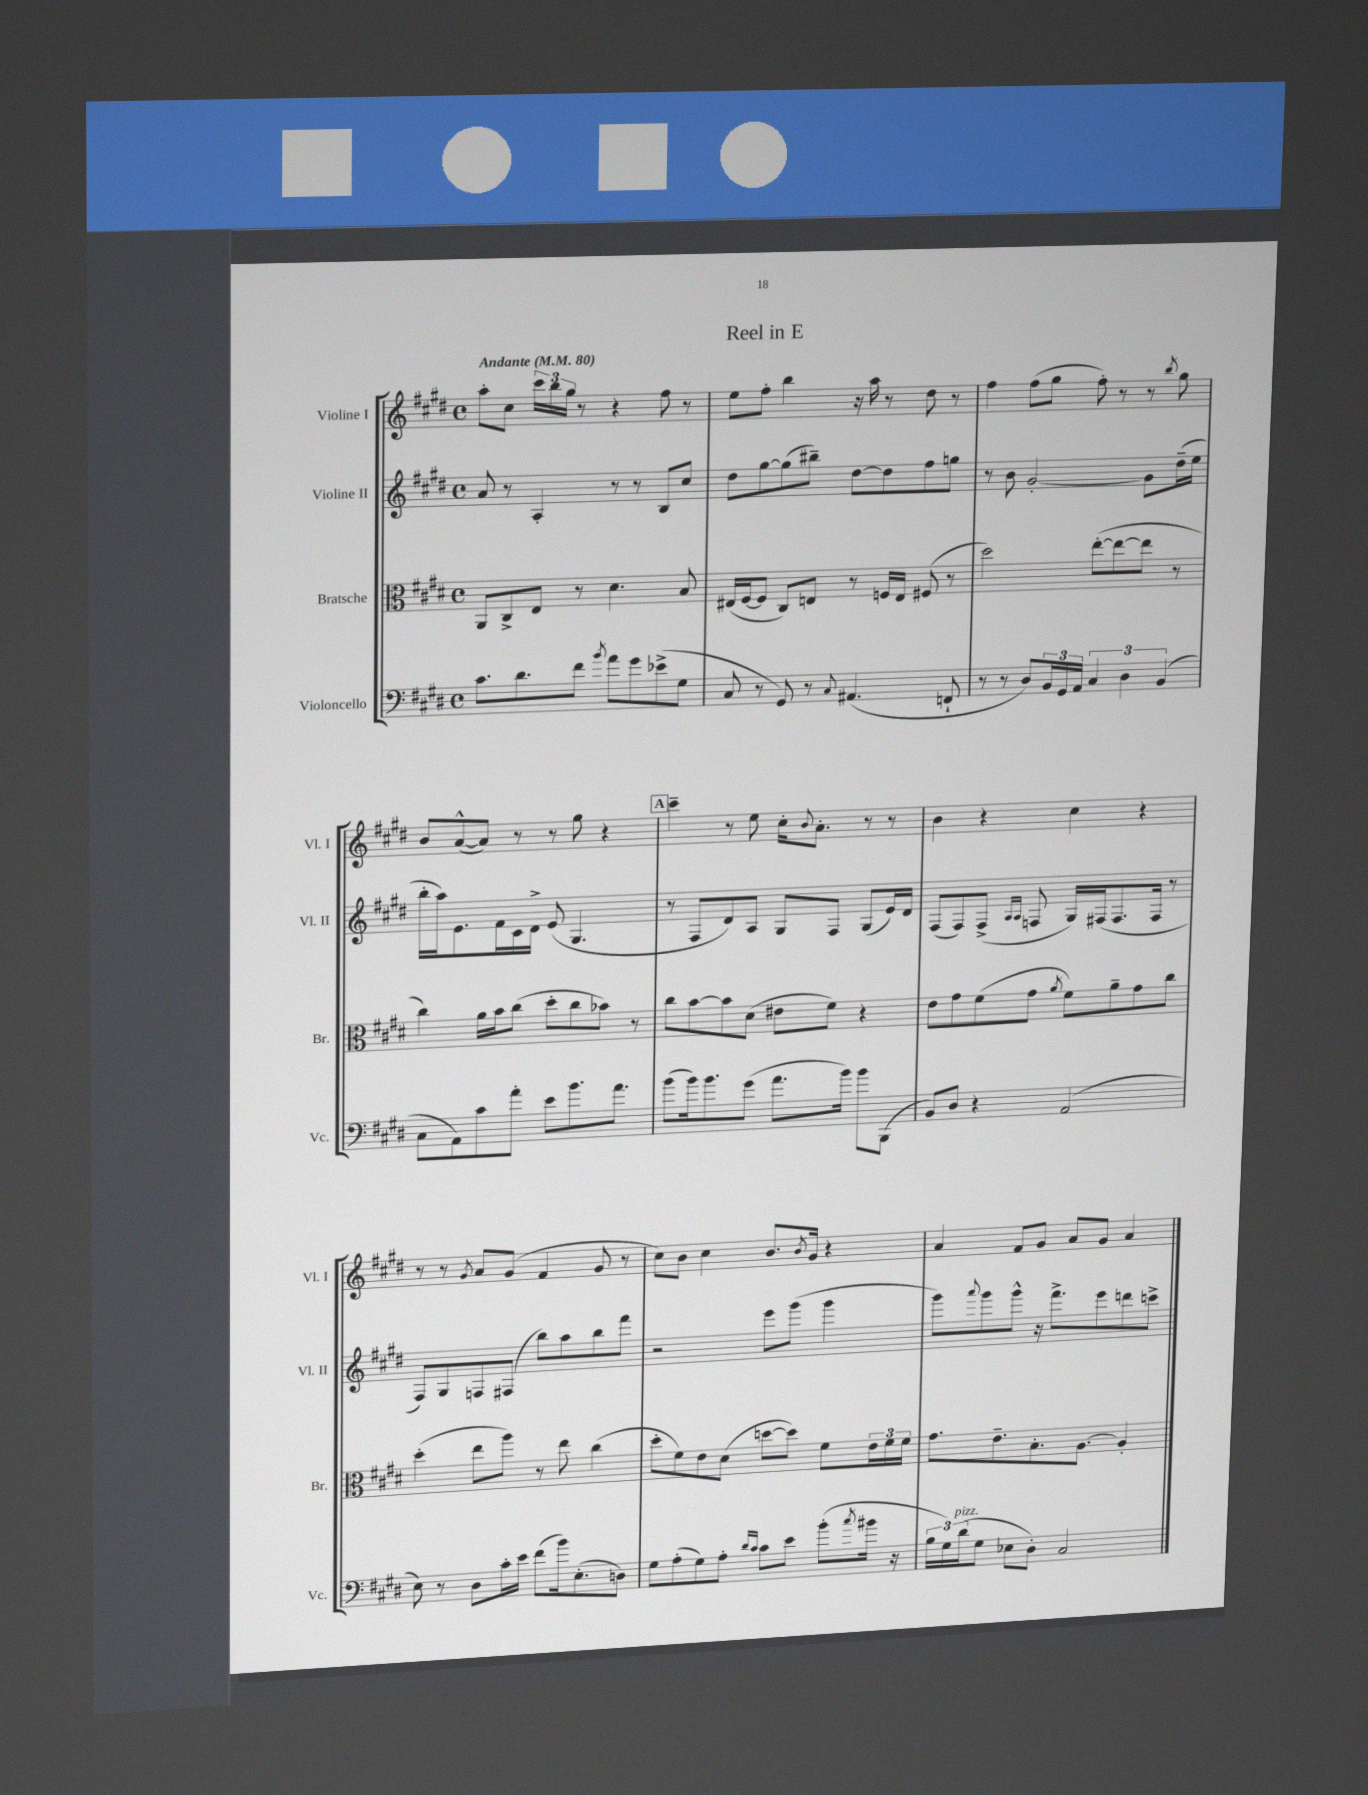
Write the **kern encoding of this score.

**kern	**kern	**kern	**kern
*staff4	*staff3	*staff2	*staff1
*clefF4	*clefC3	*clefG2	*clefG2
*k[f#c#g#d#]	*k[f#c#g#d#]	*k[f#c#g#d#]	*k[f#c#g#d#]
*M4/4	*M4/4	*M4/4	*M4/4
*met(c)	*met(c)	*met(c)	*met(c)
*MM80	*MM80	*MM80	*MM80
8.c#	8AA	8a	8aa'
.	8C#^	8r	8cc#
8.d#	.	.	.
.	8E	4A'	24ccc#
.	.	.	24bb
.	.	.	24gg#
8f#	8r	.	8r
8qb	.	.	.
8a	4.d#	8r	4r
8g#	.	8r	.
(8e-^	.	8B	8ff#
8G#	8B	8cc#	8r
=	=	=	=
8C#	(16E#	8dd#	8ee
.	[16F#	.	.
8r	8F#]	[8gg#	8ff#'
8GG#)	8C#)	(8gg#]	4bb
8r	8E	8bb#~)	.
8qqC#	.	.	.
(4.AA#	8r	[8dd#	16r
.	.	.	16aa
.	16F	8dd#]	8r
.	16E	.	.
.	(8F#	8ff#	8dd#
8FF`	8r	8gg	8r
=	=	=	=
8r	2dd#)	8r	4ff#
8r	.	8b	.
8D#)	.	[2g#'	(8ff#
24BB	.	.	8gg#
24GG#	.	.	.
24AA	.	.	.
6C#	([8ee'	.	8ff#')
.	8ee_	.	8r
6D#	.	.	.
.	8ee]	8g#]	8r
(6BB	.	.	.
.	.	.	8qbb
.	8r	(16dd#~	8gg#
.	.	16ee	.
=	=	=	=
8C#	4cc#)	16bb'	8b
.	.	16aa)	.
8AA)	.	8.e	([8a^^
8c#	16a	.	8a])
.	16b	16f#	.
8a'	(8cc#	16c#	8r
.	.	16d#^	.
8e	8dd#'	(8e	8r
8.b	8cc#	4.G#	8gg#
.	8b-)	.	4r
8.a	.	.	.
.	8r	.	.
=	=	=	=
(8b	8cc#	8r	4ccc#~
16b)	[8b	8F#	.
8.b	.	.	.
.	8b]	8d#)	8r
(8g#	(8d#	8A	8ee
8.a	8e#	8G#	16cc#'
.	.	.	8qqb
.	.	.	8.a'
.	8f#)	8F#	.
16b)	.	.	.
8b	4r	(8G#	8r
(8BBB	.	16e)	8r
.	.	16d#	.
=	=	=	=
8BB)	8e	(8F#	4b
8D#	8g#	8F#)	.
4r	(8f#	(8F#^	4r
.	.	16qqA	.
.	.	16qqA	.
.	8g#	8F	.
.	8qa	.	.
(2AA	8f#)	16G#)	4cc#
.	.	(16F#	.
.	8a~	8.F#	.
.	8g#	.	4r
.	.	16F#	.
.	8cc#	8r	.
=	=	=	=
8E)	(4dd#'	8F#)	8r
8r	.	8G#	8r
.	.	.	8qg#
8D#	8ee	8F	8a
16c#'	8aa)	(8F#	(8g#
16e	.	.	.
(8f#	8r	8bb)	4f#
16b)	8ee	8aa	.
(8.E'	.	.	.
.	(4cc#	8bb	8g#
8D)	.	8fff#	8r
=	=	=	=
8G#	8dd#'	2r	8cc#)
(8A'	8f#)	.	8b
8G#)	8e	.	4cc#
8A'	(8d#	.	.
16qqd#	.	.	.
16qqc#	.	.	.
8c#	[8dd	8eee	8.b
8e	8dd])	(8ggg#	.
.	.	.	8qb
.	.	.	16g#
(8b'	8f#	4ggg#	4r
8qcc#	.	.	.
16b#	24e	.	.
.	24f#	.	.
16r	.	.	.
.	24f#	.	.
=	=	=	=
24B	8.g#	8ggg#)	4a
24G#)	.	.	.
(24d#	.	.	.
.	.	8qqaaa	.
8G#	.	8ggg#	.
.	8.e~	.	.
8E-	.	8ggg#^^	8f#
8D#')	8.B'	16r	8g#
.	.	8.fff#^	.
2C#	.	.	8a
.	[8.A	.	.
.	.	8eee	8g#
.	4A']	8ddd	4a
.	.	8ccc^	.
==	==	==	==
*-	*-	*-	*-
